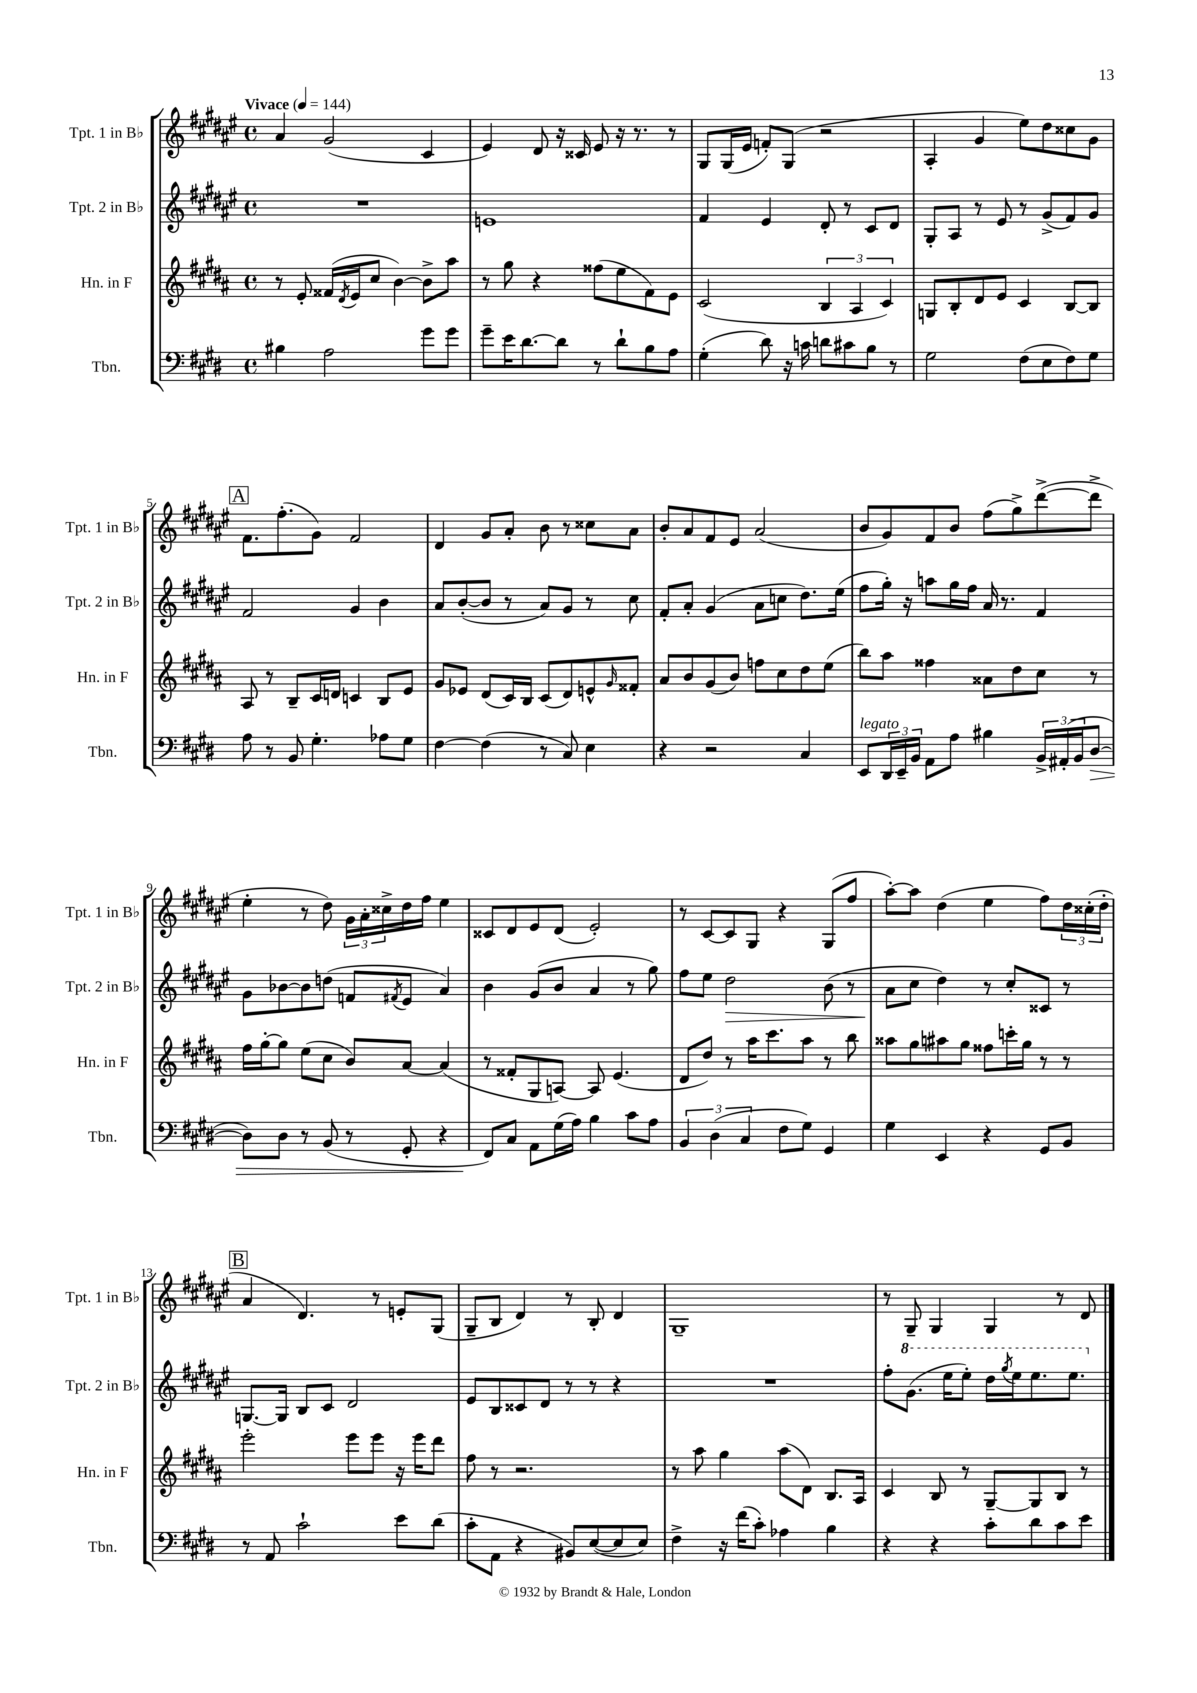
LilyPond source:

<<
\new StaffGroup <<
\new Staff = "s0" \with { instrumentName = "Tpt. 1 in Bb" shortInstrumentName = "Tpt. 1 in Bb" } {
    \clef treble \key fis \major \defaultTimeSignature \time 4/4 \tempo "Vivace" 4 = 144
    ais'4 gis'2( cis'4 |
    eis'4) dis'8 r16 cisis'16 eis'8 r16 r8. r8 |
    gis8 gis16( eis'16 f'8-.) gis8( r2 |
    ais4-. gis'4 eis''8) dis''8 cisis''8 gis'8 |
    \mark \markup { \box "A" } fis'8. fis''8.-.( gis'8) fis'2 |
    dis'4 gis'8 ais'8-. b'8 r8 cisis''8 ais'8 |
    b'8-. ais'8 fis'8 eis'8 ais'2( |
    b'8 gis'8) fis'8 b'8 fis''8( gis''8->) dis'''8~->( dis'''8-> |
    eis''4-. r8 dis''8) \tuplet 3/2 { gis'16 ais'16-. cisis''16-> } dis''16 fis''16 eis''4 |
    cisis'8 dis'8 eis'8 dis'8( eis'2-.) |
    r8 cis'8~ cis'8 gis8 r4 gis8( fis''8 |
    ais''8~-.) ais''8 dis''4( eis''4 fis''8) \tuplet 3/2 { dis''16 cisis''16-.( dis''16-. } |
    \mark \markup { \box "B" } ais'4 dis'4.) r8 e'8-. gis8( |
    gis8-- b8 dis'4) r8 b8-. dis'4 |
    gis1-- |
    r8 gis8-- gis4 gis4 r8 dis'8 \bar "|." |
}
\new Staff = "s1" \with { instrumentName = "Tpt. 2 in Bb" shortInstrumentName = "Tpt. 2 in Bb" } {
    \clef treble \key fis \major \defaultTimeSignature \time 4/4
    R1 |
    e'1 |
    fis'4 eis'4 dis'8-. r8 cis'8 dis'8 |
    gis8-. ais8 r8 eis'8 r8 gis'8->( fis'8) gis'8 |
    \mark \markup { \box "A" } fis'2 gis'4 b'4 |
    ais'8 b'8~-.( b'8 r8 ais'8) gis'8 r8 cis''8 |
    fis'8-. ais'8-. gis'4( ais'8 c''8 dis''8.) eis''16( |
    fis''8 gis''16-.) r16 a''8 gis''16 fis''16 ais'16 r8. fis'4 |
    gis'8 bes'8~ bes'8 d''8( f'8 \acciaccatura { fis'8 } eis'8 ais'4) |
    b'4 gis'8( b'8 ais'4 r8 gis''8) |
    fis''8 eis''8 dis''2\> b'8( r8 |
    ais'8\! cis''8 dis''4) r8 cis''8-. cisis'8 r8 |
    \mark \markup { \box "B" } g8.~ g16 b8 cis'8 dis'2 |
    eis'8 b8 cisis'8 dis'8 r8 r8 r4 |
    R1 |
    fis''8-. \ottava #1 gis''8.( eis'''16 eis'''8-.) dis'''16 \acciaccatura { gis'''8 } eis'''16 eis'''8. eis'''8. \ottava #0 \bar "|." |
}
\new Staff = "s2" \with { instrumentName = "Hn. in F" shortInstrumentName = "Hn. in F" } {
    \clef treble \key b \major \defaultTimeSignature \time 4/4
    r8 e'8-. fisis'16( \acciaccatura { dis'8 } e'16 cis''8 b'4~) b'8-> ais''8 |
    r8 gis''8 r4 fisis''8( e''8 fis'8) e'8 |
    cis'2( \tuplet 3/2 { b4 ais4 cis'4) } |
    g8 b8-. dis'8 e'8 cis'4 b8~ b8 |
    \mark \markup { \box "A" } ais8 r8 b8-- cis'16 d'16 c'4 b8 e'8 |
    gis'8 ees'8 dis'8( cis'16) b16 cis'8( dis'8) e'8-^ \grace { gis'16 } fisis'8-. |
    ais'8 b'8 gis'8( b'8) f''8 cis''8 dis''8 e''8( |
    b''8) ais''8 fisis''4 aisis'8 dis''8 cis''8 r8 |
    fis''16 gis''16~-. gis''8 e''8( cis''8 b'8) ais'8~ ais'4( |
    r8 fisis'8-. gis8 a8~) a8 e'4.( |
    dis'8 dis''8) r8 ais''16 cis'''8. ais''8 r8 b''8 |
    aisis''8 gis''8 ais''8 gis''8 fisis''8 c'''16-. gis''16 r8 r8 |
    \mark \markup { \box "B" } e'''2-. e'''8 e'''8 r16 e'''16 dis'''8 |
    fis''8 r8 r2. |
    r8 ais''8 gis''4 ais''8( dis'8) b8. ais16 |
    cis'4 b8 r8 gis8~-- gis8 b8 r8 \bar "|." |
}
\new Staff = "s3" \with { instrumentName = "Tbn." shortInstrumentName = "Tbn." } {
    \clef bass \key e \major \defaultTimeSignature \time 4/4
    bis4 a2 gis'8 gis'8 |
    gis'8-- e'16 dis'8.~ dis'8 r8 dis'8-! b8 a8 |
    gis4-.( dis'8) r16 c'16 d'8 cis'8 b8 r8 |
    gis2 fis8( e8 fis8) gis8 |
    \mark \markup { \box "A" } a8 r8 b,8 gis4.-. aes8 gis8 |
    fis4~ fis4( r8 cis8) e4 |
    r4 r2 cis4 |
    e,8^\markup { \italic "legato" } \tuplet 3/2 { dis,16 e,16-- b,16 } a,8 a8 bis4 \tuplet 3/2 { b,16-> ais,16-.( b,16 } dis8~\> |
    dis8) dis8 r8 b,8( r8 gis,8-. r4 |
    fis,8\!) cis8 a,8 gis16( a16) b4 cis'8 a8 |
    \tuplet 3/2 { b,4 dis4( cis4 } fis8 gis8) gis,4 |
    gis4 e,4 r4 gis,8 b,8 |
    \mark \markup { \box "B" } r8 a,8 cis'2-! e'8 dis'8( |
    cis'8-. a,8 r4 bis,8) e8~( e8 e8) |
    fis4-> r16 fis'16( cis'8-.) aes4 b4 |
    r4 r4 cis'8-. dis'8 cis'8 e'8 \bar "|." |
}
>>
>>
